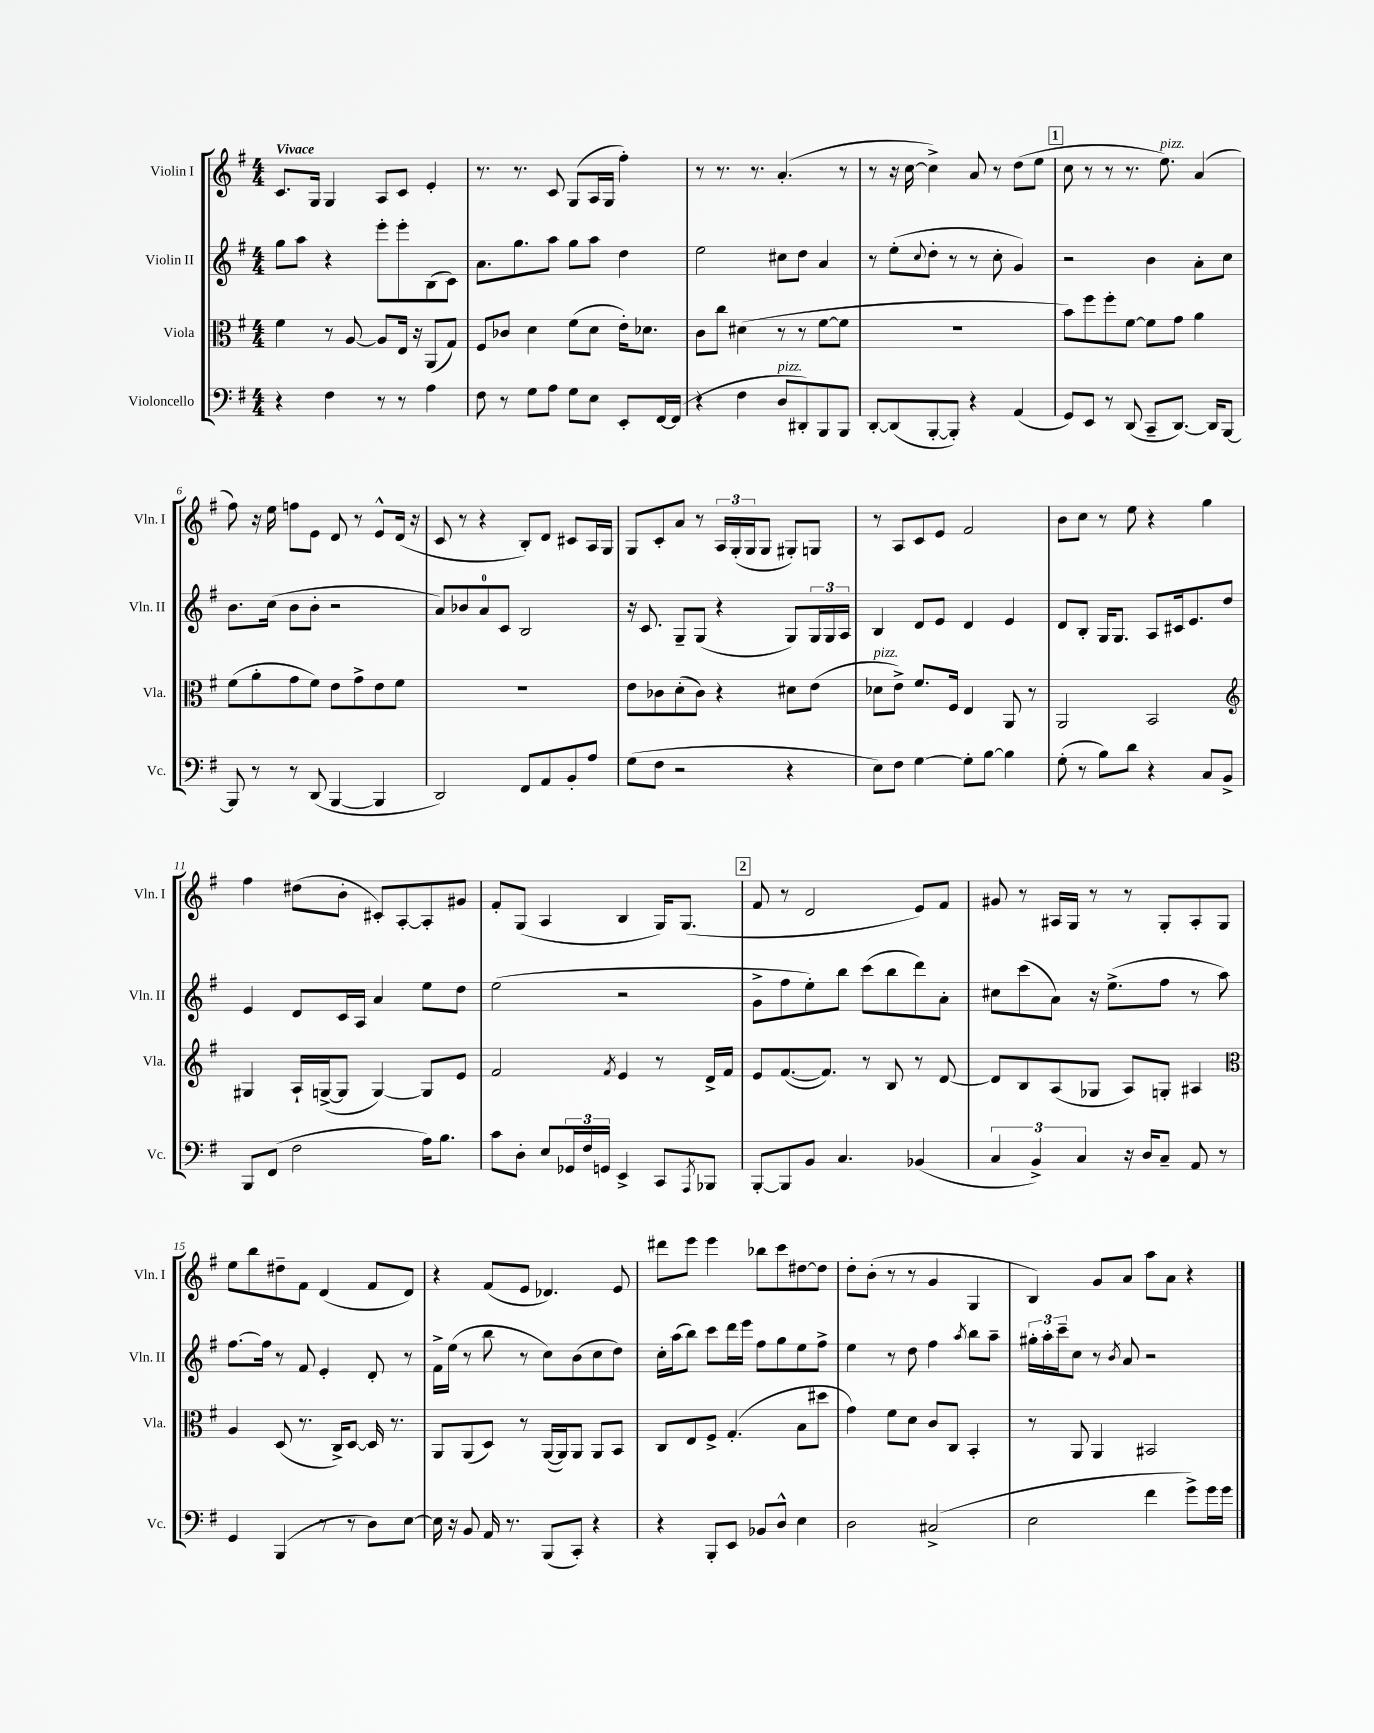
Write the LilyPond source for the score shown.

<<
\new StaffGroup <<
\new Staff = "s0" \with { instrumentName = "Violin I" shortInstrumentName = "Vln. I" } {
    \clef treble \key g \major \numericTimeSignature \time 4/4 \tempo "Vivace"
    c'8. g16 g4 a8 c'8 e'4-. |
    r8. r8. c'8 g8( a16 g16 fis''4-.) |
    r8 r8. r8. a'4.-.( r8 |
    r8 r16 c''16~ c''4->) a'8 r8 d''8( e''8 |
    \mark \markup { \box "1" } c''8 r8 r8 r8. e''8.^\markup { \italic "pizz." }) a'4( |
    fis''8) r16 e''16 f''8 e'8 d'8 r8 e'8-^ d'16( r16 |
    c'8 r8 r4 b8-.) d'8 cis'8 a16 g16 |
    g8 c'8-. a'8 r8 \tuplet 3/2 { a16 g16-.( g16 } g8 gis8-.) g8 |
    r8 a8 c'8 e'8 fis'2 |
    b'8 c''8 r8 e''8 r4 g''4 |
    fis''4 dis''8( b'8-. cis'8-.) a8~-. a8-. gis'8 |
    fis'8-. g8( a4 b4 g16) g8.( |
    \mark \markup { \box "2" } fis'8 r8 d'2 e'8) fis'8 |
    gis'8 r8 ais16 g16 r8 r8 g8-. ais8-. g8 |
    e''8 b''8 dis''8-- fis'8 d'4( fis'8 d'8) |
    r4 fis'8( e'8 des'4.) e'8 |
    dis'''8 e'''8 e'''4 bes''8 c'''8 dis''8~ dis''8 |
    d''8-. b'8-.( r8 r8 g'4 g4 |
    b4) g'8 a'8 a''8 a'8 r4 \bar "|." |
}
\new Staff = "s1" \with { instrumentName = "Violin II" shortInstrumentName = "Vln. II" } {
    \clef treble \key g \major \numericTimeSignature \time 4/4
    g''8 a''8 r4 e'''8-. e'''8-. b8( c'8) |
    a'8. g''8. a''8 g''8 a''8 d''4 |
    e''2 cis''8 d''8 a'4 |
    r8 e''8-.( \appoggiatura { c''8 } d''8-. r8 r8 c''8-. g'4) |
    \mark \markup { \box "1" } r2 b'4 a'8-. c''8 |
    b'8. c''16( b'8 b'8-. r2 |
    a'8) bes'8 a'8-0 c'8 b2 |
    r16 c'8. g8-- g8( r4 g8) \tuplet 3/2 { g16 g16 a16 } |
    b4 d'8 e'8 d'4 e'4 |
    d'8 b8-. g16 g8. a8 cis'16 e'8. d''8 |
    e'4 d'8 c'16 a16 a'4 e''8 d''8 |
    e''2( r2 |
    \mark \markup { \box "2" } g'8-> fis''8 e''8-.) b''8 c'''8( b''8 d'''8) a'8-. |
    cis''8 c'''8( a'8) r16 e''8.->( fis''8 r8 a''8) |
    fis''8.~ fis''16 r8 fis'8 e'4-. d'8-. r8 |
    fis'16-> e''16( r8 b''8 r8 c''8) b'8( c''8 d''8) |
    c''16-. a''16( b''8) c'''8 d'''16 e'''16 fis''8 g''8 e''8 fis''8-> |
    e''4 r8 d''8 fis''4 \acciaccatura { a''8 } b''8 a''8-- |
    \tuplet 3/2 { gis''16-. a''16-. c'''16-- } c''8 r8 \acciaccatura { b'8 } a'8 r2 \bar "|." |
}
\new Staff = "s2" \with { instrumentName = "Viola" shortInstrumentName = "Vla." } {
    \clef alto \key g \major \numericTimeSignature \time 4/4
    fis'4 r8 a8~ a8 e16 r16 a,8( g8) |
    fis8 ces'8 d'4 fis'8( d'8 e'16-.) des'8. |
    c'8 c''8 dis'4( r8 r8 fis'8~ fis'8 |
    R1 |
    \mark \markup { \box "1" } b'8) fis''8 fis''8-. fis'8~ fis'8 g'8 a'4 |
    fis'8( a'8-. g'8 fis'8) e'8 g'8-> e'8 fis'8 |
    r1 |
    e'8 ces'8 d'8-.( ces'8) r4 dis'8 e'8( |
    des'8^\markup { \italic "pizz." } e'8->) fis'8. fis16 e4 a,8 r8 |
    a,2 b,2 |
    \clef treble gis4 a16-! g16~->( g8 g4~) g8 e'8 |
    fis'2 \acciaccatura { fis'8 } e'4 r8 d'16-> fis'16 |
    \mark \markup { \box "2" } e'8 fis'8.~( fis'8.) r8 b8 r8 d'8~ |
    d'8 b8 a8( ges8 a8) g8-. ais4 |
    \clef alto a4 d8( r8. c16->) d8~ d16 r8. |
    a,8 a,8( d8) r8 a,16~( a,16) a,8 a,8 b,8 |
    c8 e8 fis8-> g4.-.( b8 dis''8 |
    g'4) fis'8 d'8 c'8 c8 b,4-. |
    r8 a,8 a,4 bis,2 \bar "|." |
}
\new Staff = "s3" \with { instrumentName = "Violoncello" shortInstrumentName = "Vc." } {
    \clef bass \key g \major \numericTimeSignature \time 4/4
    r4 fis4 r8 r8 a4 |
    fis8 r8 g8 a8 g8 e8 e,8-. fis,16~ fis,16( |
    r4 fis4 d8^\markup { \italic "pizz." } dis,8-.) b,,8 b,,8 |
    d,8~-. d,8( b,,8~-. b,,8-.) r4 a,4( |
    \mark \markup { \box "1" } g,8) e,8 r8 d,8( c,8-- d,8.~) d,16 b,,8~ |
    b,,8 r8 r8 d,8( b,,4~ b,,4 |
    d,2) fis,8 a,8 b,8-. a8 |
    g8( fis8 r2 r4 |
    e8) fis8 g4~ g8-. b8~ b4 |
    g8-.( r8 b8) d'8 r4 c8 b,8-> |
    b,,8 fis,8( fis2 a16) b8. |
    c'8 d8-. e8 \tuplet 3/2 { ges,16 fis16 g,16 } e,4-> c,8 \acciaccatura { a,,8 } bes,,8 |
    \mark \markup { \box "2" } b,,8~-. b,,8 b,8 c4. bes,4( |
    \tuplet 3/2 { c4 b,4->) c4 } r16 d16 c8-- a,8 r8 |
    g,4 b,,4( r8 r8 d8) e8~ |
    e16 r16 b,8 a,16 r8. b,,8( c,8-.) r4 |
    r4 b,,8-. e,8 bes,8 d8-^ e4 |
    d2 cis2->( |
    e2 fis'4 g'8->) g'16 g'16 \bar "|." |
}
>>
>>
